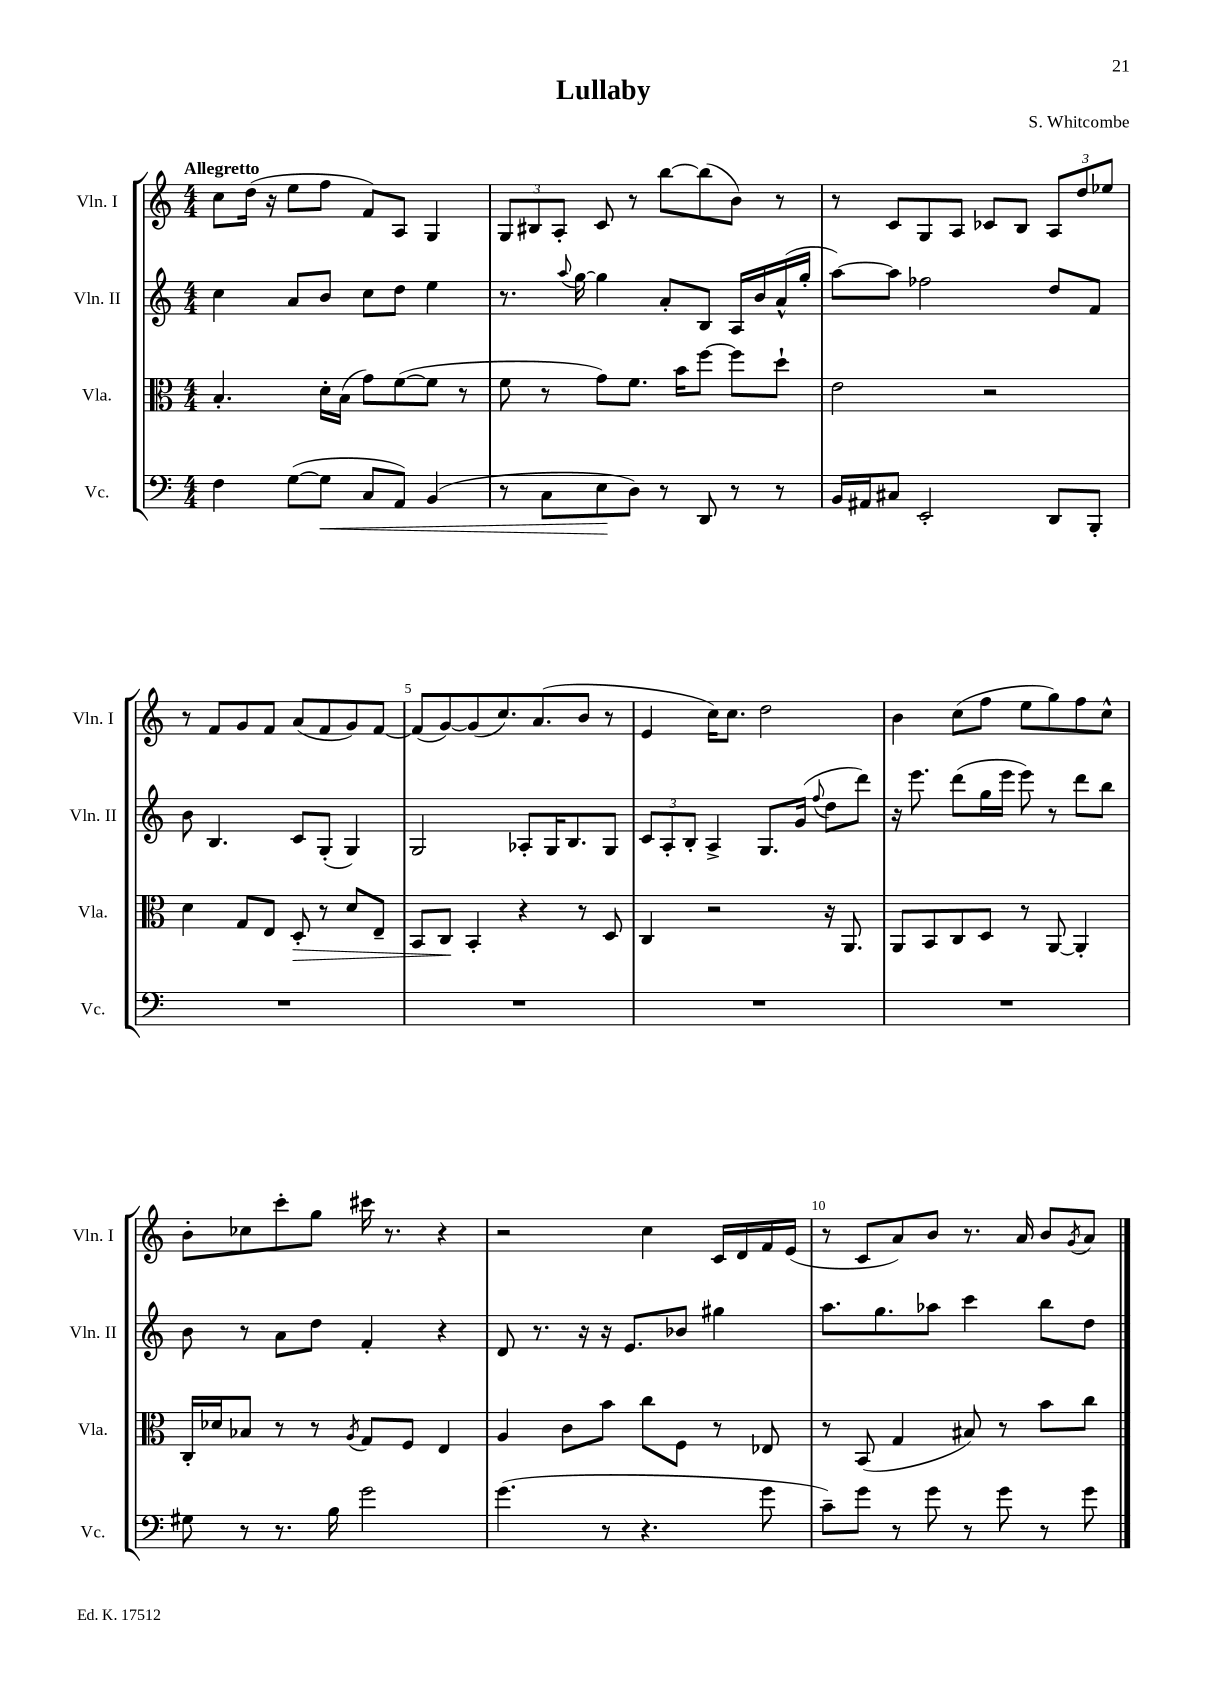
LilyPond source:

\header { title = "Lullaby" composer = "S. Whitcombe" }
<<
\new StaffGroup <<
\new Staff = "s0" \with { instrumentName = "Vln. I" shortInstrumentName = "Vln. I" } {
    \clef treble \key c \major \numericTimeSignature \time 4/4 \tempo "Allegretto"
    c''8 d''16( r16 e''8 f''8 f'8) a8 g4 |
    \tuplet 3/2 { g8 bis8 a8-. } c'8 r8 b''8~ b''8( b'8) r8 |
    r8 c'8 g8 a8 ces'8 b8 \tuplet 3/2 { a8 d''8 ees''8 } |
    r8 f'8 g'8 f'8 a'8( f'8 g'8) f'8~ |
    f'8( g'8~) g'8( c''8.) a'8.( b'8 r8 |
    e'4 c''16) c''8. d''2 |
    b'4 c''8( f''8 e''8 g''8) f''8 c''8-^ |
    b'8-. ces''8 c'''8-. g''8 cis'''16 r8. r4 |
    r2 c''4 c'16 d'16 f'16 e'16( |
    r8 c'8 a'8) b'8 r8. a'16 b'8 \acciaccatura { g'8 } a'8 \bar "|." |
}
\new Staff = "s1" \with { instrumentName = "Vln. II" shortInstrumentName = "Vln. II" } {
    \clef treble \key c \major \numericTimeSignature \time 4/4
    c''4 a'8 b'8 c''8 d''8 e''4 |
    r8. \appoggiatura { a''8 } g''16~ g''4 a'8-. b8 a16 b'16 a'16-^( g''16-. |
    a''8~) a''8 fes''2 d''8 f'8 |
    b'8 b4. c'8 g8-.( g4) |
    g2 aes8-. g16 b8. g8 |
    \tuplet 3/2 { c'8 a8-. b8-. } a4-> g8. g'16( \appoggiatura { f''8 } d''8 d'''8) |
    r16 e'''8. d'''8( g''16 e'''16 e'''8) r8 d'''8 b''8 |
    b'8 r8 a'8 d''8 f'4-. r4 |
    d'8 r8. r16 r16 e'8. bes'8 gis''4 |
    a''8. g''8. aes''8 c'''4 b''8 d''8 \bar "|." |
}
\new Staff = "s2" \with { instrumentName = "Vla." shortInstrumentName = "Vla." } {
    \clef alto \key c \major \numericTimeSignature \time 4/4
    b4.-. d'16-. b16( g'8) f'8~( f'8 r8 |
    f'8 r8 g'8) f'8. b'16 f''8~ f''8 d''8-! |
    e'2 r2 |
    d'4 g8 e8 d8-.\> r8 d'8 e8-- |
    b,8 c8\! b,4-. r4 r8 d8 |
    c4 r2 r16 a,8. |
    a,8 b,8 c8 d8 r8 a,8~ a,4-. |
    c16-. des'16 bes8 r8 r8 \acciaccatura { a8 } g8 f8 e4 |
    a4 c'8 b'8 c''8 f8 r8 ees8 |
    r8 b,8( g4 bis8) r8 b'8 c''8 \bar "|." |
}
\new Staff = "s3" \with { instrumentName = "Vc." shortInstrumentName = "Vc." } {
    \clef bass \key c \major \numericTimeSignature \time 4/4
    f4 g8~( g8\< c8 a,8) b,4( |
    r8 c8 e8\! d8) r8 d,8 r8 r8 |
    b,16 ais,16 cis8 e,2-. d,8 b,,8-. |
    R1 |
    R1 |
    R1 |
    R1 |
    gis8 r8 r8. b16 g'2 |
    g'4.( r8 r4. g'8 |
    c'8--) g'8 r8 g'8 r8 g'8 r8 g'8 \bar "|." |
}
>>
>>
\layout { \context { \Score \override BarNumber.break-visibility = ##(#f #t #t) barNumberVisibility = #(every-nth-bar-number-visible 5) } }
